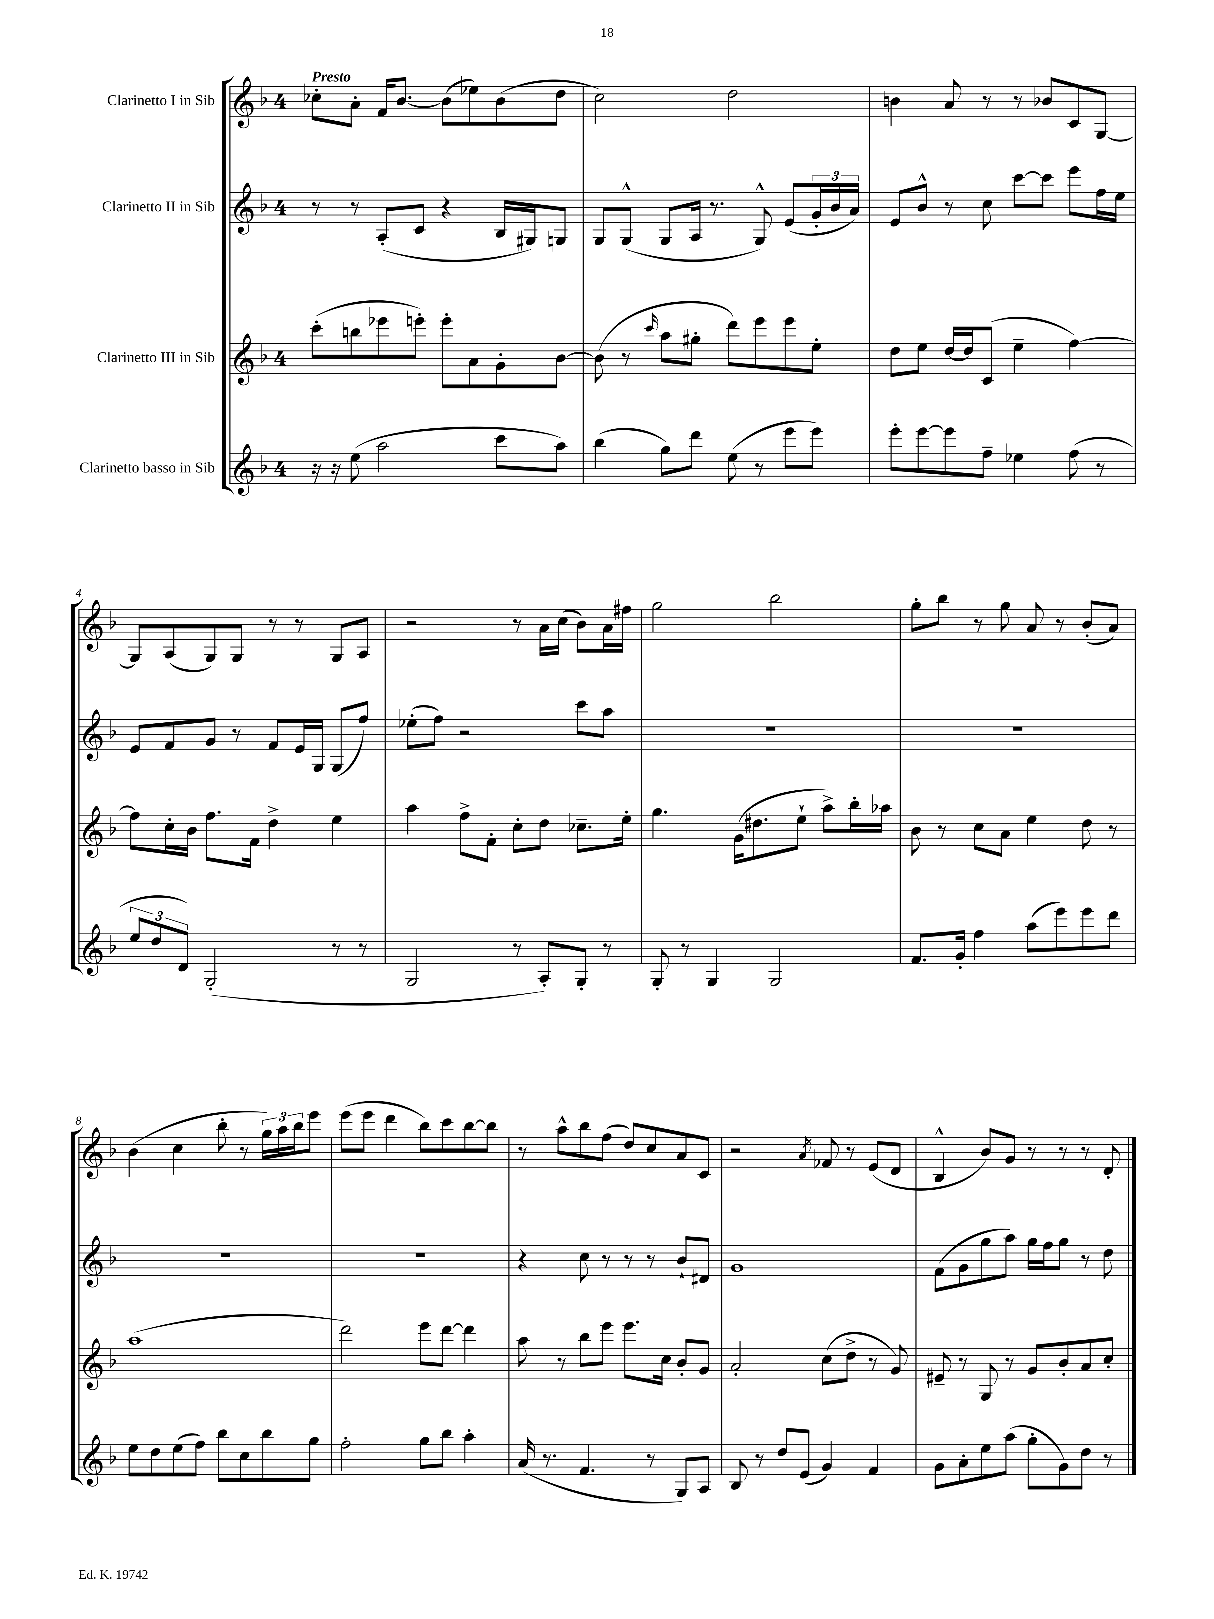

**kern	**kern	**kern	**kern
*staff4	*staff3	*staff2	*staff1
*clefG2	*clefG2	*clefG2	*clefG2
*k[b-]	*k[b-]	*k[b-]	*k[b-]
*M4/4	*M4/4	*M4/4	*M4/4
16r	(8ccc'\L	8r	8cc-'\L
16r	.	.	.
(8ee\	8bb\	8r	8a'\J
2aa\	8eee-\	(8A'/L	16f/LK
.	.	.	[8.b-/J
.	8eee'\J)	8c/J	.
.	8eee'\L	4r	(8b-\]L
.	8a\	.	8ee-\)
8ccc\L	8g'\	16B-/LL	(8b-\
.	.	16G#/J)	.
8aa\J)	[8b-\J	8G/J	8dd\J
=	=	=	=
(4bb-\	(8b-\]	8G/L	2cc\)
.	8r	(8G^^/J	.
.	16qqccc/	.	.
8gg\L)	8aa\L	8G/L	.
8ddd\J	8gg#'\J	16A/Jk	.
.	.	8.r	.
(8ee\	8ddd\L)	.	2dd\
8r	8eee\	8G^^/)	.
8eee\L	8eee\	(8e/L	.
8eee\J)	8ee'\J	24g'/L	.
.	.	24b-/	.
.	.	24a/JJ)	.
=	=	=	=
8eee'\L	8dd\L	8e/L	4b\
[8eee\	8ee\J	8b-^^/J	.
8eee\]	[16dd/LL	8r	8a/
.	16dd/]J	.	.
8ff~\J	(8c/J	8cc\	8r
4ee-\	4ee~\	[8ccc\L	8r
.	.	8ccc\]J	8b-/L
(8ff\	[4ff\)	8eee\L	8c/
8r	.	16ff\L	[8G/J
.	.	16ee\JJ	.
=	=	=	=
12ee/L	8ff\]L	8e/L	8G/]L
12dd/	.	.	.
.	16cc'\L	8f/	(8A/
12d/J)	.	.	.
.	16b-\JJ	.	.
(2G'/	8.ff\L	8g/J	8G/)
.	.	8r	8G/J
.	16f\Jk	.	.
.	4dd^\	8f/L	8r
.	.	16e/L	8r
.	.	16G/JJ	.
8r	4ee\	(8G/L	8G/L
8r	.	8ff/J)	8A/J
=	=	=	=
2G/	4aa\	(8ee-'\L	2r
.	.	8ff\J)	.
.	8ff^\L	2r	.
.	8f'\J	.	.
8r	8cc'\L	.	8r
8A'/L)	8dd\J	.	16a\LL
.	.	.	(16cc\JJ
8G'/J	8.cc-~\L	8ccc\L	8b-\L)
8r	.	8aa\J	16a\L
.	16ee'\Jk	.	16ff#\JJ
=	=	=	=
8G'/	4.gg\	1r	2gg\
8r	.	.	.
4G/	.	.	.
.	(16g\LK	.	.
.	8.dd#\	.	.
2G/	.	.	2bb-\
.	8ee`\J	.	.
.	8aa^\L)	.	.
.	16bb-'\L	.	.
.	16aa-\JJ	.	.
=	=	=	=
8.f/L	8b-\	1r	8gg'\L
.	8r	.	8bb-\J
16g'/Jk	.	.	.
4ff\	8cc\L	.	8r
.	8a\J	.	8gg\
(8aa\L	4ee\	.	8a/
8eee\)	.	.	8r
8eee\	8dd\	.	(8b-'/L
8ddd\J	8r	.	8a/J)
=	=	=	=
8ee\L	(1aa	1r	(4b-\
8dd\	.	.	.
(8ee\	.	.	4cc\
8ff\J)	.	.	.
8bb-\L	.	.	8bb-'\
8cc\	.	.	8r
8bb-\	.	.	24gg\LL)
.	.	.	24aa\
.	.	.	24bb-\J
8gg\J	.	.	8eee\J
=	=	=	=
2ff'\	2ddd\)	1r	(8eee\L
.	.	.	8eee\J
.	.	.	4ddd\
8gg\L	8eee\L	.	8bb-\L)
8bb-\J	[8ddd\J	.	8ccc\
4aa'\	4ddd\]	.	[8bb-\
.	.	.	8bb-\]J
=	=	=	=
(16a/	8aa\	4r	8r
8.r	.	.	.
.	8r	.	8aa^^\L
4.f/	8bb-\L	8cc\	8bb-\
.	8eee\J	8r	(8ff\J
.	8.eee\L	8r	8dd/L)
8r	.	8r	8cc/
.	16cc\Jk	.	.
8G/L)	8b-'/L	8b-`/L	8a/
8A/J	8g/J	8d#/J	8c/J
=	=	=	=
8B-/	2a'/	1g	2r
8r	.	.	.
8dd/L	.	.	.
(8e/J	.	.	.
.	.	.	8qa/
4g/)	(8cc\L	.	8f-/
.	8dd^\J	.	8r
4f/	8r	.	(8e/L
.	8g/)	.	8d/J
=	=	=	=
8g\L	8e#~/	(8f\L	4B-^^/
8a'\	8r	8g\	.
8ee\	8G/	8gg\	8b-/L)
(8aa\J	8r	8aa\J)	8g/J
8gg'\L	8g/L	16gg\LL	8r
.	.	16ff\J	.
8g\)	8b-'/	8gg\J	8r
8dd\J	8a/	8r	8r
8r	8cc'/J	8dd\	8d'/
==	==	==	==
*-	*-	*-	*-
